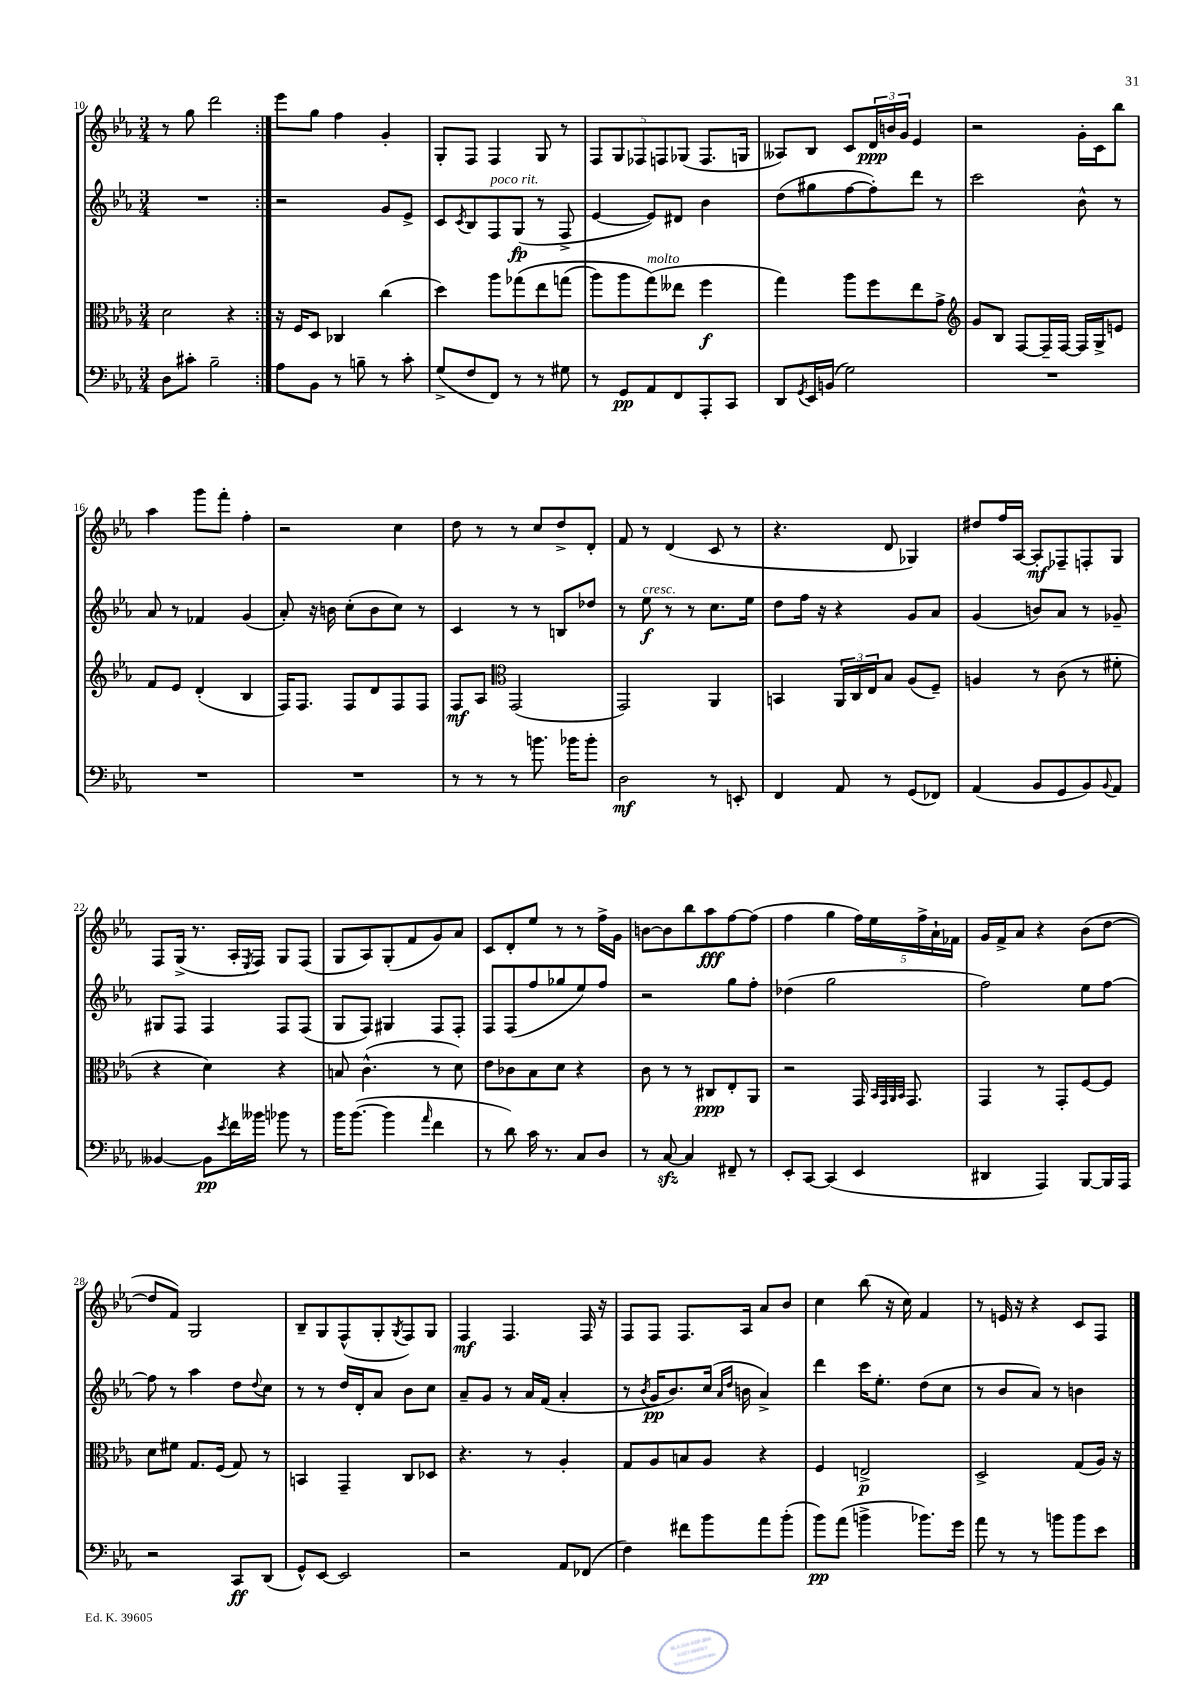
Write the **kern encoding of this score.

**kern	**kern	**kern	**kern
*staff4	*staff3	*staff2	*staff1
*clefF4	*clefC3	*clefG2	*clefG2
*k[b-e-a-]	*k[b-e-a-]	*k[b-e-a-]	*k[b-e-a-]
*M3/4	*M3/4	*M3/4	*M3/4
8D	2d	2.r	8r
8c#'	.	.	8gg
2B-~	.	.	2ddd
.	4r	.	.
=:|!	=:|!	=:|!	=:|!
8A-	16r	2r	8eee-
.	16F	.	.
8BB-	8D	.	8gg
8r	4C-	.	4ff
8B~	.	.	.
8r	(4cc	8g	4g'
8c'	.	8e-^	.
=	=	=	=
(8G^	4dd)	8c	8G'
.	.	8qc	.
8F	.	8B-	8F
8FF)	8aa-	8F	4F
8r	&(8gg-	(8G	.
8r	8ee-	8r	8G
8G#	(8gg	8F^	8r
=	=	=	=
8r	8aa-)	[4e-	10F
.	.	.	10G
8GG	8aa-	.	.
.	.	.	10F-
8AA-	(8gg&)	8e-])	.
.	.	.	10F
8FF	8ee--	8d#	.
.	.	.	(10G-
8AAA-'	4ff	4b-	8.F
8CC	.	.	.
.	.	.	16G
=	=	=	=
8DD	4gg)	(8dd	8A--)
8qGG	.	.	.
16EE-	.	8gg#	8B-
(16BB	.	.	.
2G)	8aa-	[8ff	8c
.	8ff	8ff'])	24d
.	.	.	24b
.	.	.	24g
.	8ee-	8ddd	4e-
.	8g^	8r	.
=	=	=	=
*	*clefG2	*	*
2.r	8g	2ccc	2r
.	8B-	.	.
.	[8F	.	.
.	16F~]	.	.
.	[16F	.	.
.	16F]	8b-^^	16g'
.	16G^	.	16c
.	8e	8r	8bb-
=	=	=	=
2.r	8f	8a-	4aa-
.	8e-	8r	.
.	(4d'	4f-	8ggg
.	.	.	8fff'
.	4B-	(4g	4ff'
=	=	=	=
2.r	16F)	8a-')	2r
.	8.F	.	.
.	.	16r	.
.	.	16b	.
.	8F	(8cc'	.
.	8d	8b	.
.	8F	8cc)	4cc
.	8F	8r	.
=	=	=	=
8r	8F	4c	8dd
8r	8A-	.	8r
*	*clefC3	*	*
8r	(2GG	8r	8r
8.b	.	8r	8cc
.	.	8B	8dd^
16b-	.	.	.
8b-'	.	8dd-	8d'
=	=	=	=
2D	2GG)	8r	8f
.	.	8ee-	8r
.	.	8r	(4d
.	.	8r	.
8r	4AA-	8.cc	8c
8EE'	.	.	8r
.	.	16ee-	.
=	=	=	=
4FF	4BB	8dd	4.r
.	.	16ff	.
.	.	16r	.
8AA-	24AA-	4r	.
.	24C	.	.
.	24E-	.	.
8r	8B-	.	8d
(8GG	(8A-	8g	4G-)
8FF-)	8F~)	8a-	.
=	=	=	=
(4AA-	4A	(4g	8dd#
.	.	.	16ff
.	.	.	[16A-
8BB-	8r	8b)	8A-']
8GG	(8c	8a-	8F-~
8BB-)	8r	8r	8F'
8qqBB-	.	.	.
8AA-	8f#'	8g-~	8G
=	=	=	=
[4BB--	4r	8G#	8F
.	.	8F	(16G^
.	.	.	8.r
8BB--]	4d)	4F	.
8qe-	.	.	.
16f	.	.	16A-'
.	.	.	8qE-
16b--	.	.	16F)
8b-	4r	8F	8G
8r	.	(8F	(8F
=	=	=	=
16b-	8B	8G	8G
([8.b-	.	.	.
.	(4.c^^	8F)	8A-)
4b-]	.	4G#	(8G'
.	.	.	8f
16qqa-	.	.	.
4f	8r	8F	8g)
.	8d)	8F'	8a-
=	=	=	=
8r	8e-	8F	8c
8d)	8c-	(8F	8d'
16c	8B-	8ff	8ee-
8.r	.	.	.
.	8d	8gg-	8r
8C	4r	8ee-)	8r
8D	.	8ff	16ff^
.	.	.	16g
=	=	=	=
8r	8c	2r	[8b
[8C	8r	.	8b]
4C]	8r	.	8bb-
.	8C#	.	8aa-
8FF#~	8E-'	8gg	[8ff
8r	8AA-	8ff'	(8ff]
=	=	=	=
8EE-'	2r	(4dd-	4ff
[8CC	.	.	.
(4CC]	.	2gg	4gg
4EE-	16GG	.	20ff)
.	.	.	20ee-
.	32qqBB-	.	.
.	32qqGG	.	.
.	32qqAA-	.	.
.	32qqBB-	.	.
.	8.GG	.	.
.	.	.	20ff^
.	.	.	20a-`
.	.	.	20f-
=	=	=	=
4DD#	4GG	2ff)	16g
.	.	.	16f^
.	.	.	8a-
4AAA-)	8r	.	4r
.	8GG'	.	.
[8BBB-	[8F	8ee-	(8b-
16BBB-]	8F]	[8ff	[8dd
16AAA-	.	.	.
=	=	=	=
2r	8d	8ff]	8dd]
.	8f#	8r	8f)
.	8.G	4aa-	2G
.	(16F	.	.
8CC	8G)	8dd	.
.	.	8qqdd	.
(8DD	8r	8cc	.
=	=	=	=
8GG^^)	4BB	8r	8B-~
[8EE-	.	8r	8G
2EE-]	4GG~	16dd	(8F^^
.	.	16d'	.
.	.	8a-	8G'
.	.	.	8qG
.	8C	8b-	8F)
.	8D-	8cc	8G
=	=	=	=
2r	4.r	8a-~	4F
.	.	8g	.
.	.	8r	4.F
.	8r	16a-	.
.	.	(16f	.
8AA-	4A-'	4a-'	.
(8FF-	.	.	16F
.	.	.	16r
=	=	=	=
4F)	8G	8r	8F
.	.	8qb-	.
.	8A-	16g	8F
.	.	8.b-)	.
8f#	8B	.	8.F
8b-	8A-	(16cc	.
.	.	16qqa-	.
.	.	16qqdd	.
.	.	16b	16A-
8a-	4r	4a-^)	8a-
(8b-'	.	.	8b-
=	=	=	=
8b-)	4F	4ddd	4cc
(8a-	.	.	.
4b^	2E^	16ccc	(8bb-
.	.	8.ee-'	.
.	.	.	16r
.	.	.	16cc)
8.b-)	.	(8dd	4f
.	.	8cc	.
16g	.	.	.
=	=	=	=
8a-	2D^	8r	8r
8r	.	8b-	16e
.	.	.	16r
8r	.	8a-)	4r
8b	.	8r	.
8b	(8G	4b	8c
8e-	16A-)	.	8F
.	16r	.	.
==	==	==	==
*-	*-	*-	*-
